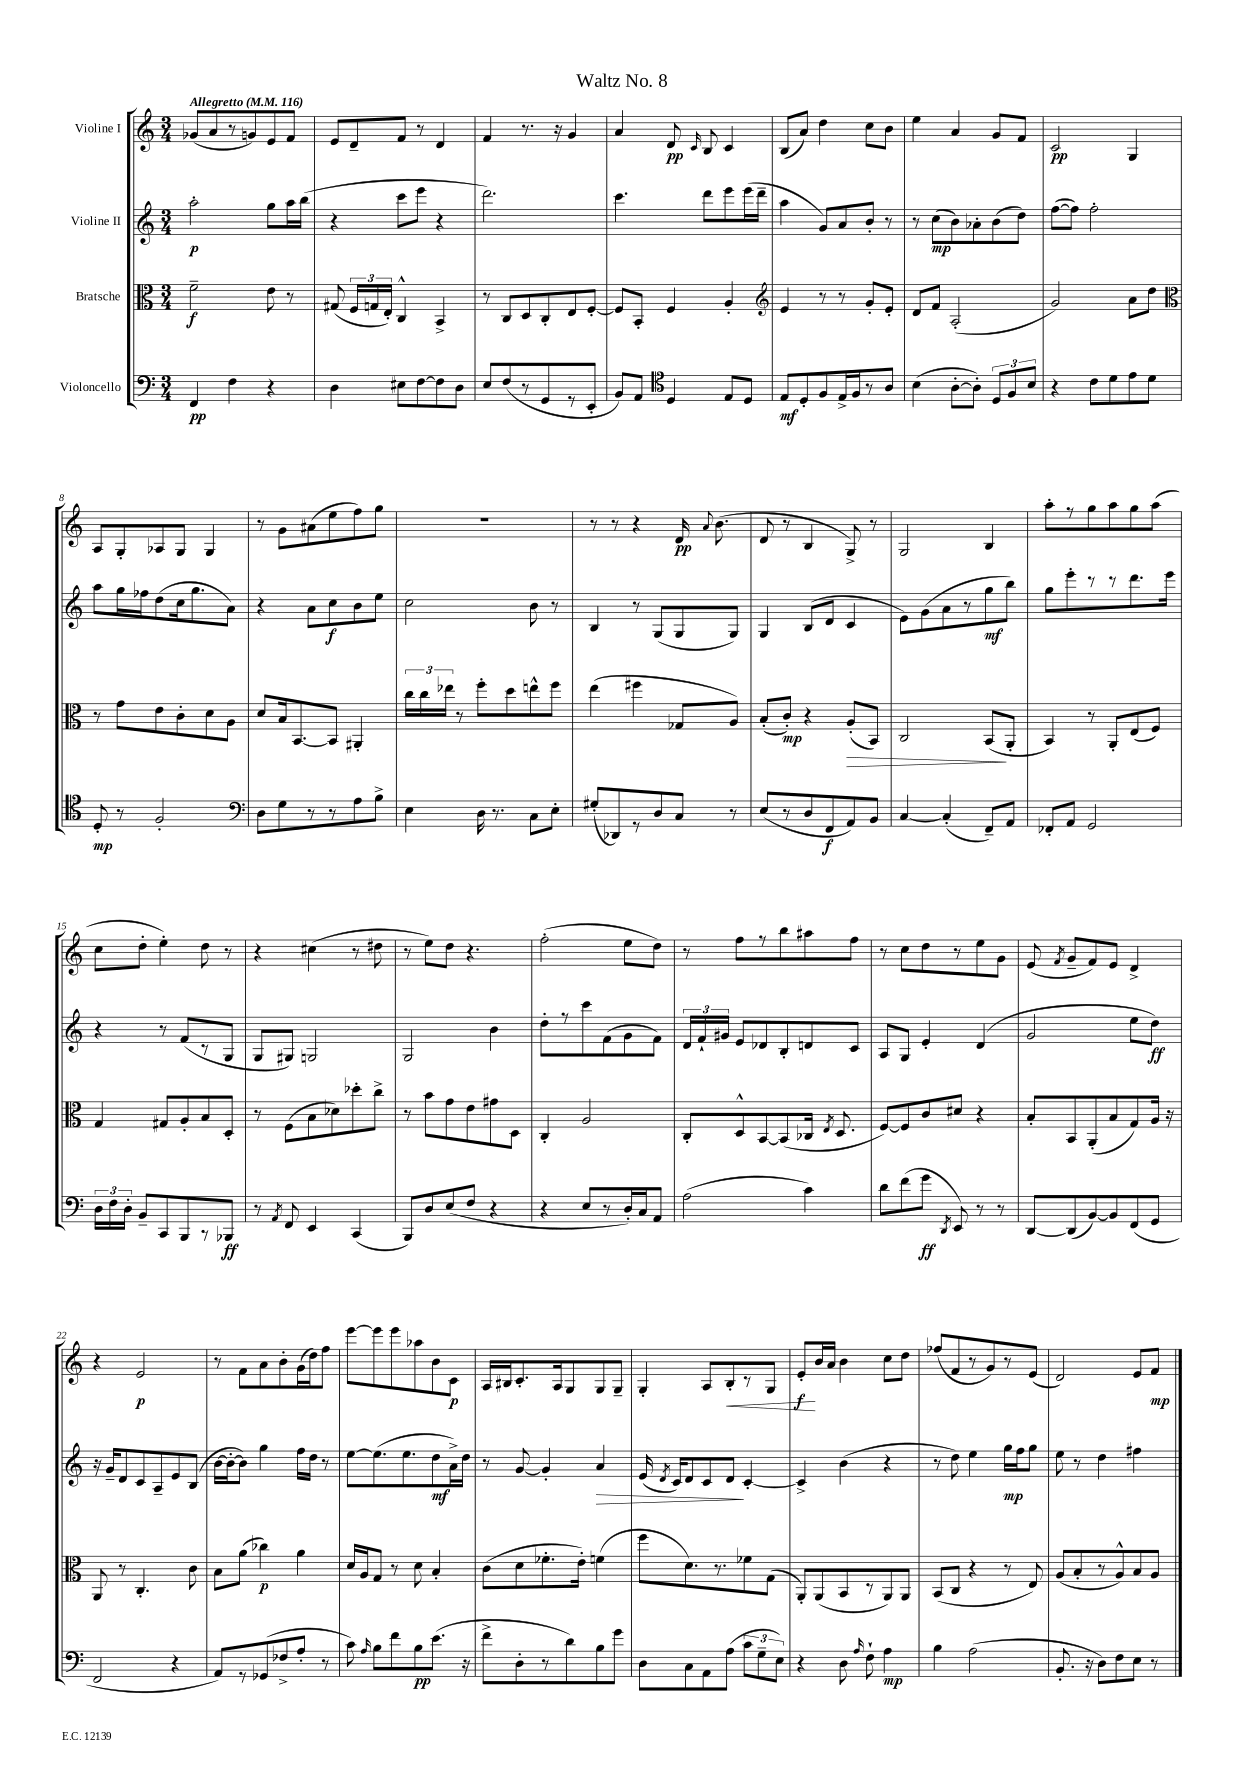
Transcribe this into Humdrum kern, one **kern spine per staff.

**kern	**kern	**kern	**kern
*staff4	*staff3	*staff2	*staff1
*clefF4	*clefC3	*clefG2	*clefG2
*k[]	*k[]	*k[]	*k[]
*M3/4	*M3/4	*M3/4	*M3/4
*MM116	*MM116	*MM116	*MM116
4FF	2f~	2aa'	(8g-
.	.	.	8a
4F	.	.	8r
.	.	.	8g)
4r	8e	8gg	8e
.	8r	16aa	8f
.	.	(16bb	.
=	=	=	=
4D	(8G#	4r	8e
.	24F	.	8d~
.	24G	.	.
.	24E')	.	.
8E#	4C^^	8ccc	8f
[8F	.	8eee	8r
8F]	4BB^	4r	4d
8D	.	.	.
=	=	=	=
8E	8r	2.ddd)	4f
(8F	8C	.	.
8r	8D	.	8.r
8GG	8C'	.	.
.	.	.	16r
8r	8E	.	4g
8EE'	[8F'	.	.
=	=	=	=
8BB)	8F]	4.ccc	4a
8AA	8BB'	.	.
*clefC4	*	*	*
4D	4F	.	8d
.	.	.	16qqc
.	.	8ddd	8B
8E	4A'	8eee	4c
8D	.	(16eee	.
.	.	16ddd~	.
=	=	=	=
*	*clefG2	*	*
8E	4e	4aa	(8B
8D'	.	.	8a)
8F	8r	8g)	4dd
16E^	8r	8a	.
16F	.	.	.
8r	8g'	8b'	8cc
8A	8e'	8r	8b
=	=	=	=
(4B	8d	8r	4ee
.	8f	(8cc	.
[8A'	(2A'	8b)	4a
8A'])	.	8a-'	.
12D	.	(8b	8g
12F	.	.	.
.	.	8dd)	8f
12B	.	.	.
=	=	=	=
4r	2g)	([8ff	2c
.	.	8ff])	.
8c	.	2ff'	.
8d	.	.	.
8e	8a	.	4G
8d	8dd	.	.
=	=	=	=
*	*clefC3	*	*
8D'	8r	8aa	8A
8r	8g	16gg	8G'
.	.	16ff-	.
2F'	8e	(8dd	8A-
.	8c'	16cc	8G
.	.	8.gg	.
.	8d	.	4G
.	8A	8a)	.
=	=	=	=
*clefF4	*	*	*
8D	8d	4r	8r
8G	16B	.	8g
.	[8.BB	.	.
8r	.	8a	(8a#
8r	8BB]	8cc	8ee
8A	4AA#'	8b	8ff)
8B^	.	8ee	8gg
=	=	=	=
4E	24cc	2cc	2.r
.	24cc	.	.
.	24ee-	.	.
.	8r	.	.
16D	8ff'	.	.
8.r	.	.	.
.	8dd	.	.
8C	8ee^^	8b	.
8E'	8ff	8r	.
=	=	=	=
(8G#'	(4ee	4B	8r
8DD-)	.	.	8r
8r	4ff#	8r	4r
8D	.	(8G	.
8C	8G-	8G	16d
.	.	.	8qqa
.	.	.	(8.b
8r	8A)	8G)	.
=	=	=	=
(8E	(8B'	4G	8d
8r	8c')	.	8r
8D	4r	(8B	4B
8FF	.	8d	.
8AA)	(8A'	4c	8G^)
8BB	8BB)	.	8r
=	=	=	=
[4C	2C	8e)	2G
.	.	(8g	.
(4C']	.	8a	.
.	.	8r	.
8FF~)	(8BB	8gg	4B
8AA	8AA'	8bb)	.
=	=	=	=
8FF-'	4BB)	8gg	8aa'
8AA	.	8eee'	8r
2GG	8r	8r	8gg
.	8AA'	8r	8aa
.	(8E	8.ddd	8gg
.	8F)	.	(8aa
.	.	16eee	.
=	=	=	=
24D	4G	4r	8cc
24F	.	.	.
24D'	.	.	.
8BB~	.	.	8dd'
8CC	8G#	8r	4ee')
8BBB	8A'	(8f	.
8r	8B	8r	8dd
8BBB-	8D'	8G	8r
=	=	=	=
8r	8r	8G	4r
8qAA	.	.	.
8FF	(8F	8G#)	.
4EE	8B	2G	(4cc#
.	8d-)	.	.
(4CC	8dd-'	.	8r
.	8cc^	.	8dd#
=	=	=	=
8BBB)	8r	2G	8r
8D	8b	.	8ee)
(8E	8g	.	8dd
8F	8e	.	4.r
4r	8g#	4b	.
.	8D	.	.
=	=	=	=
4r	4C'	8dd'	(2ff'
.	.	8r	.
8E	2A	8ccc	.
8r	.	(8f	.
16D')	.	8g	8ee
16C	.	.	.
8AA	.	8f)	8dd)
=	=	=	=
(2A	8C'	24d	8r
.	.	24f`	.
.	.	24g#	.
.	8D^^	8e	8ff
.	[8BB	8d-	8r
.	(8BB]	8B'	8bb
4c)	16C-	8d	8aa#
.	8qE	.	.
.	8.D	.	.
.	.	8c	8ff
=	=	=	=
8d	[8F)	8A	8r
(8f	8F]	8G	8cc
8g	8c	4e'	8dd
8qDD	.	.	.
8EE)	8d#	.	8r
8r	4r	(4d	8ee
8r	.	.	8g
=	=	=	=
[8DD	8B'	2g	(8e
.	.	.	8qf
(8DD]	8BB	.	8g~
[8BB)	(8AA'	.	8f)
8BB]	8B	.	8e
(8FF	8G)	8ee	4d^
8GG	16A	8dd)	.
.	16r	.	.
=	=	=	=
2FF	8AA	16r	4r
.	.	16g~	.
.	8r	8d	.
.	4.C'	8c	2e
.	.	8A~	.
4r	.	8e	.
.	8c	(8B	.
=	=	=	=
8AA)	8B	[16b	8r
.	.	16b'_	.
8r	(8a	8b])	8f
(8GG-	4cc-)	4gg	8a
8F-^	.	.	8b'
8A'	4a	16ff	(16g
.	.	16dd	16dd)
8r	.	8r	8ff
=	=	=	=
8c)	16d	[8ee	[8eee
.	16A	.	.
16qqA	.	.	.
8B	8G	(8.ee]	8eee]
8f	8r	.	8eee
.	.	8.ee	.
8B	8d	.	8aa-
(8.e	4B'	8dd	8b
.	.	16a^)	8c
16r	.	16dd	.
=	=	=	=
8f^	(8c	8r	16A
.	.	.	16B#
8D'	8d	[8g	8.c'
8r	8.f-'	4g']	.
.	.	.	16A
8d)	.	.	8G
.	16e')	.	.
8B	(4f	4a	8G
8g	.	.	8G~
=	=	=	=
8D	8ff	(16e	4G'
.	.	8qd	.
.	.	16c)	.
8C	8.d)	8d	.
8AA	.	8c	8A
.	8.r	.	.
(8A	.	8d	8B'
12c	8f-	[4c'	8r
12G~	.	.	.
.	(8G	.	8G
12E)	.	.	.
=	=	=	=
4r	8AA')	4c^]	8e'
.	(8AA	.	16b
.	.	.	16a
8D	8BB	(4b	4b
16qqA	.	.	.
8F`	8r	.	.
4A	8AA)	4r	8cc
.	8AA	.	8dd
=	=	=	=
4B	(8BB	8r	(8ff-
.	8C	8dd)	8f
(2A	4r	4ee	8r
.	.	.	8g)
.	8r	16gg	8r
.	.	16ff	.
.	8E)	8gg	(8e
=	=	=	=
8.BB'	(8A	8ee	2d)
.	8B'	8r	.
16r	.	.	.
8D)	8r	4dd	.
8F	8A^^)	.	.
8E	8B	4ff#	8e
8r	8A	.	8f
==	==	==	==
*-	*-	*-	*-
